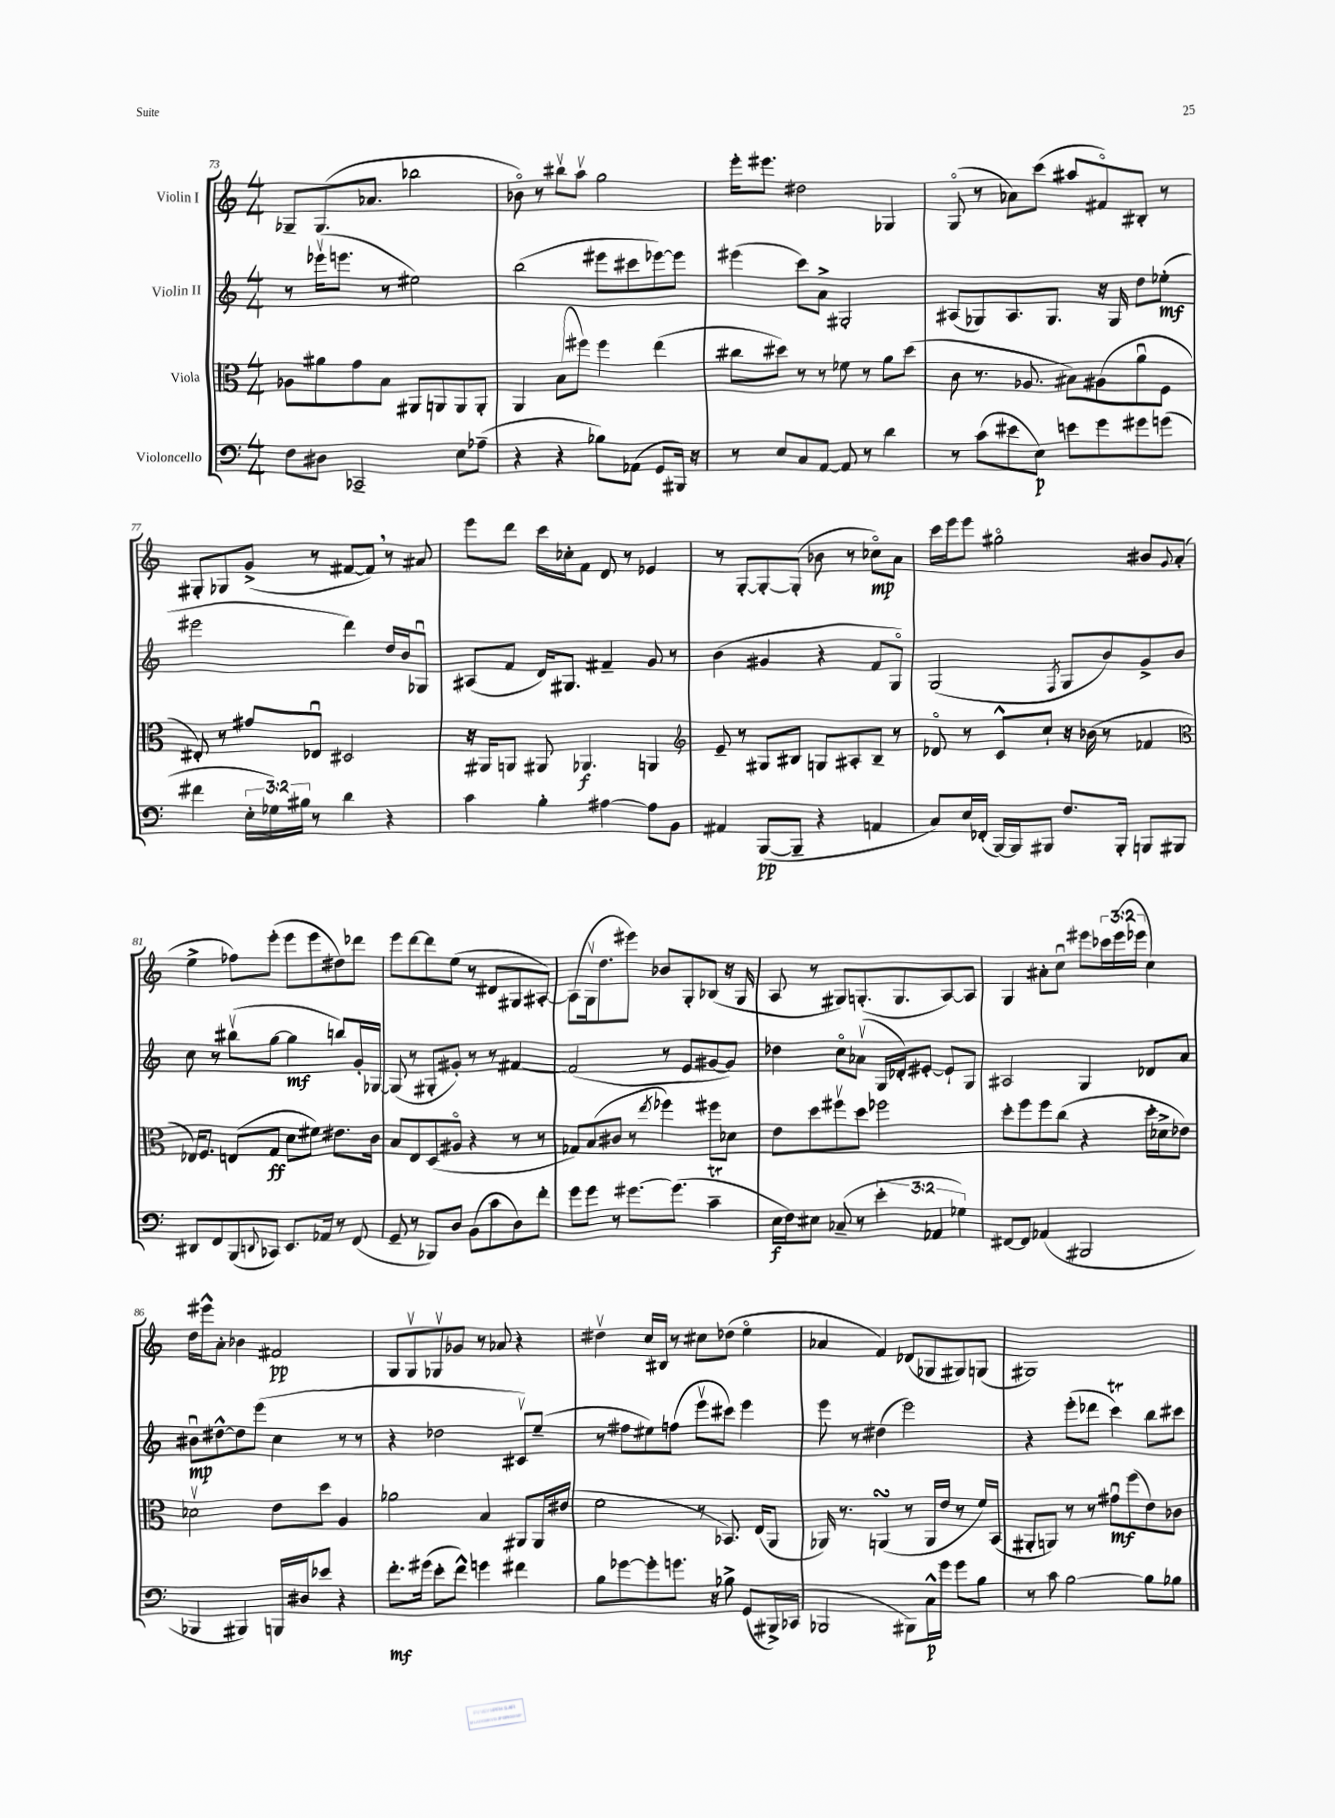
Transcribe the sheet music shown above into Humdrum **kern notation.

**kern	**kern	**kern	**kern
*staff4	*staff3	*staff2	*staff1
*clefF4	*clefC3	*clefG2	*clefG2
*k[]	*k[]	*k[]	*k[]
*M4/4	*M4/4	*M4/4	*M4/4
8F	8A-	8r	8G-~
8D#	8a#	(16eee-v	(8.G-
.	.	8.eee	.
2CC-~	8g	.	.
.	.	.	8.a-
.	8B	8r	.
.	8AA#	2ee#)	2bb-
.	8AA	.	.
8E	8AA	.	.
(8A-~	8AA'	.	.
=	=	=	=
4r	4AA	(2bb	8b-o)
.	.	.	8r
4r	(8B	.	8bb#v
.	8ff#)	.	8aav
8B-)	4ff#	8eee#	2gg
(8AA-	.	8ccc#	.
8GG	(4ee	[8eee-)	.
16BBB#)	.	8eee-]	.
16r	.	.	.
=	=	=	=
8r	8cc#	(4eee#	16eee'
.	.	.	8.eee#
8E	8dd#)	.	.
8C	8r	8ccc)	2dd#
[8AA	8r	8a^	.
8AA]	8f-	2G#'	.
8r	8r	.	.
4d	8a	.	4G-
.	(8dd#	.	.
=	=	=	=
8r	8c	(8A#	(8Go
(8c	8.r	8G-)	8r
8e#	.	8.A#	8a-)
.	8.A-	.	.
8E)	.	.	(8ccc
.	.	8.G-	.
8e	8B#)	.	8aa#
8g	(8A#	16r	8f#o)
.	.	16G-	.
8g#	8au	8dd	8B#'
(8g	8F	(8ee-'	8r
=	=	=	=
4f#	8E#')	2eee#	8G#'
.	8r	.	8G-
24E'	8g#	.	(8g^
24G-)	.	.	.
24B#	.	.	.
8r	8E-u	.	8r
4d	2D#	4ddd)	[8f#
.	.	.	8f#])
4r	.	16dd	8r
.	.	16b	.
.	.	8G-u	8a#
=	=	=	=
4c	16r	(8A#	8eee
.	16AA#	.	.
.	8AA	8f	8ddd
4B'	8AA#	16d)	16ccc
.	.	8.G#	16cc-'
.	4.AA-	.	8f
[4A#	.	4f#~	8d
.	.	.	8r
8A#]	4AA	8g	4e-
8BB	.	8r	.
=	=	=	=
*	*clefG2	*	*
4AA#	8e~	(4b	8r
.	8r	.	[8G'
([8BBB	8G#	4g#	8G'_
8BBB~]	8B#	.	(8G']
4r	8G	4r	8b-
.	8A#'	.	8r
4AA	8B#~	8f	8cc-o)
.	8r	8Go)	8a
=	=	=	=
8C)	8d-o	(2G	16ccc
.	.	.	16eee
16E	8r	.	8eee
(16FF-'	.	.	.
[16BBB)	8c^^	.	2gg#o
16BBB]	.	.	.
8BBB#	8cc`	.	.
.	.	8qF	.
8.F	16r	8G	.
.	(16b-	.	.
.	8r	8b)	.
16BBB#'	.	.	.
8BBB	4f-	8g^	8b#
.	.	.	8qqg
8BBB#	.	8b	(8a'
=	=	=	=
*	*clefC3	*	*
8DD#	16E-)	8cc	4ee^
.	8.F	.	.
8FF	.	8r	.
(8BBB	(8E	(8bb#v	8ff-)
8qqDD	.	.	.
8CC-)	8G	[8gg	(8eee'
8.EE	8d	4gg]	8eee
.	8f#)	.	8eee
16AA-	.	.	.
8r	8.e#	8bb)	8dd#)
(8FF	.	16g'	8ddd-
.	16c	[16G-	.
=	=	=	=
8GG~	8B	(8G-]	8eee
8r	8E	8r	[8ddd
8BBB-)	(8D	8G#'	8ddd]
8D	8A#o	8g#')	(8ee
(8BB	4r	8r	8r
8c	.	8r	8d#
8D)	8r	[4f#	8G#
8f'	8r	.	[8A#')
=	=	=	=
8g	8G-)	(2f#]	(8A#]
8g	(8B	.	16Gv
.	.	.	8.dd
8r	8c#	.	.
[8.g#	8r	.	8eee#)
.	8qee	.	.
.	4ff-)	8r	8b-
(8.g#]	.	.	.
.	.	8e	8G'
4c~	8ff#	[8g#	(8B-
.	8d-	8g#])	16r
.	.	.	16G
=	=	=	=
16E	8e	4dd-	8A
16F)	.	.	.
8E#	8dd	.	8r
(8C-~	8ff#v	8cco	8G#)
8r	8dd	(8a-v	(8.G'
6e'	2ff-	16G	.
.	.	16d-')	8.G
.	.	[8e#'	.
6AA-	.	.	.
.	.	8e#`]	[8A)
6G-)	.	.	.
.	.	8G	8A]
=	=	=	=
[8FF#	8dd'	2A#	4G
8FF#]	8ff	.	.
(4AA-	8ff	.	8a#'
.	(8cc	.	8ccu
2BBB#	4r	4G	8eee#
.	.	.	24ccc-
.	.	.	(24eee#
.	.	.	24eee-
.	16dd'	8d-	4cc)
.	16d-^	.	.
.	8e-)	8a	.
=	=	=	=
4BBB-	2d-v	8b#u	16dd
.	.	.	16eee#^^
.	.	[8dd#^^	8a'
4BBB#)	.	8dd#]	4b-
.	.	(8eee	.
16BBB	8e	4cc	2f#
16D#	.	.	.
8e-	8dd	.	.
4r	4A	8r	.
.	.	8r	.
=	=	=	=
8.f'	2a-	4r	8G
.	.	.	8Gv
(16g#	.	.	.
8e'	.	2dd-	8G-v
8f^^)	.	.	8g-
4g	4B	.	8r
.	.	.	8a-
4f#	8AA#	8c#v)	4r
.	16AA#	(8ee~	.
.	(16e#	.	.
=	=	=	=
8B	2f	8r	4dd#v
[8g-	.	8ff#	.
8g-']	.	8ee#)	16cc
.	.	.	16B#
8.g	.	(8ff	8r
.	8r	8eeev	8cc#
16r	.	.	.
8B-^	8.BB-)	8ccc#)	(8dd-
(8GG	.	4eee	4eeo
.	(16E	.	.
16BBB#^)	8AA	.	.
(16CC-	.	.	.
=	=	=	=
2BBB-	16AA-)	8eee	4a-
.	8.r	.	.
.	.	8r	.
.	(4AA	(4dd#	4f)
8BBB#)	8r	2eee)	(8d-
16C^^	16AA	.	8G-
16g	16e	.	.
8g	8r	.	8G#)
8B	16f)	.	(8G
.	(16BB	.	.
=	=	=	=
8r	8AA#'	4r	1G#)
8c	8AA)	.	.
[2B	8r	(8eee'	.
.	8r	8ddd-	.
.	8g#u	4ccc)	.
.	(8ff	.	.
8B]	8e)	8bb	.
8B-	8c-	8ccc#	.
==	==	==	==
*-	*-	*-	*-
